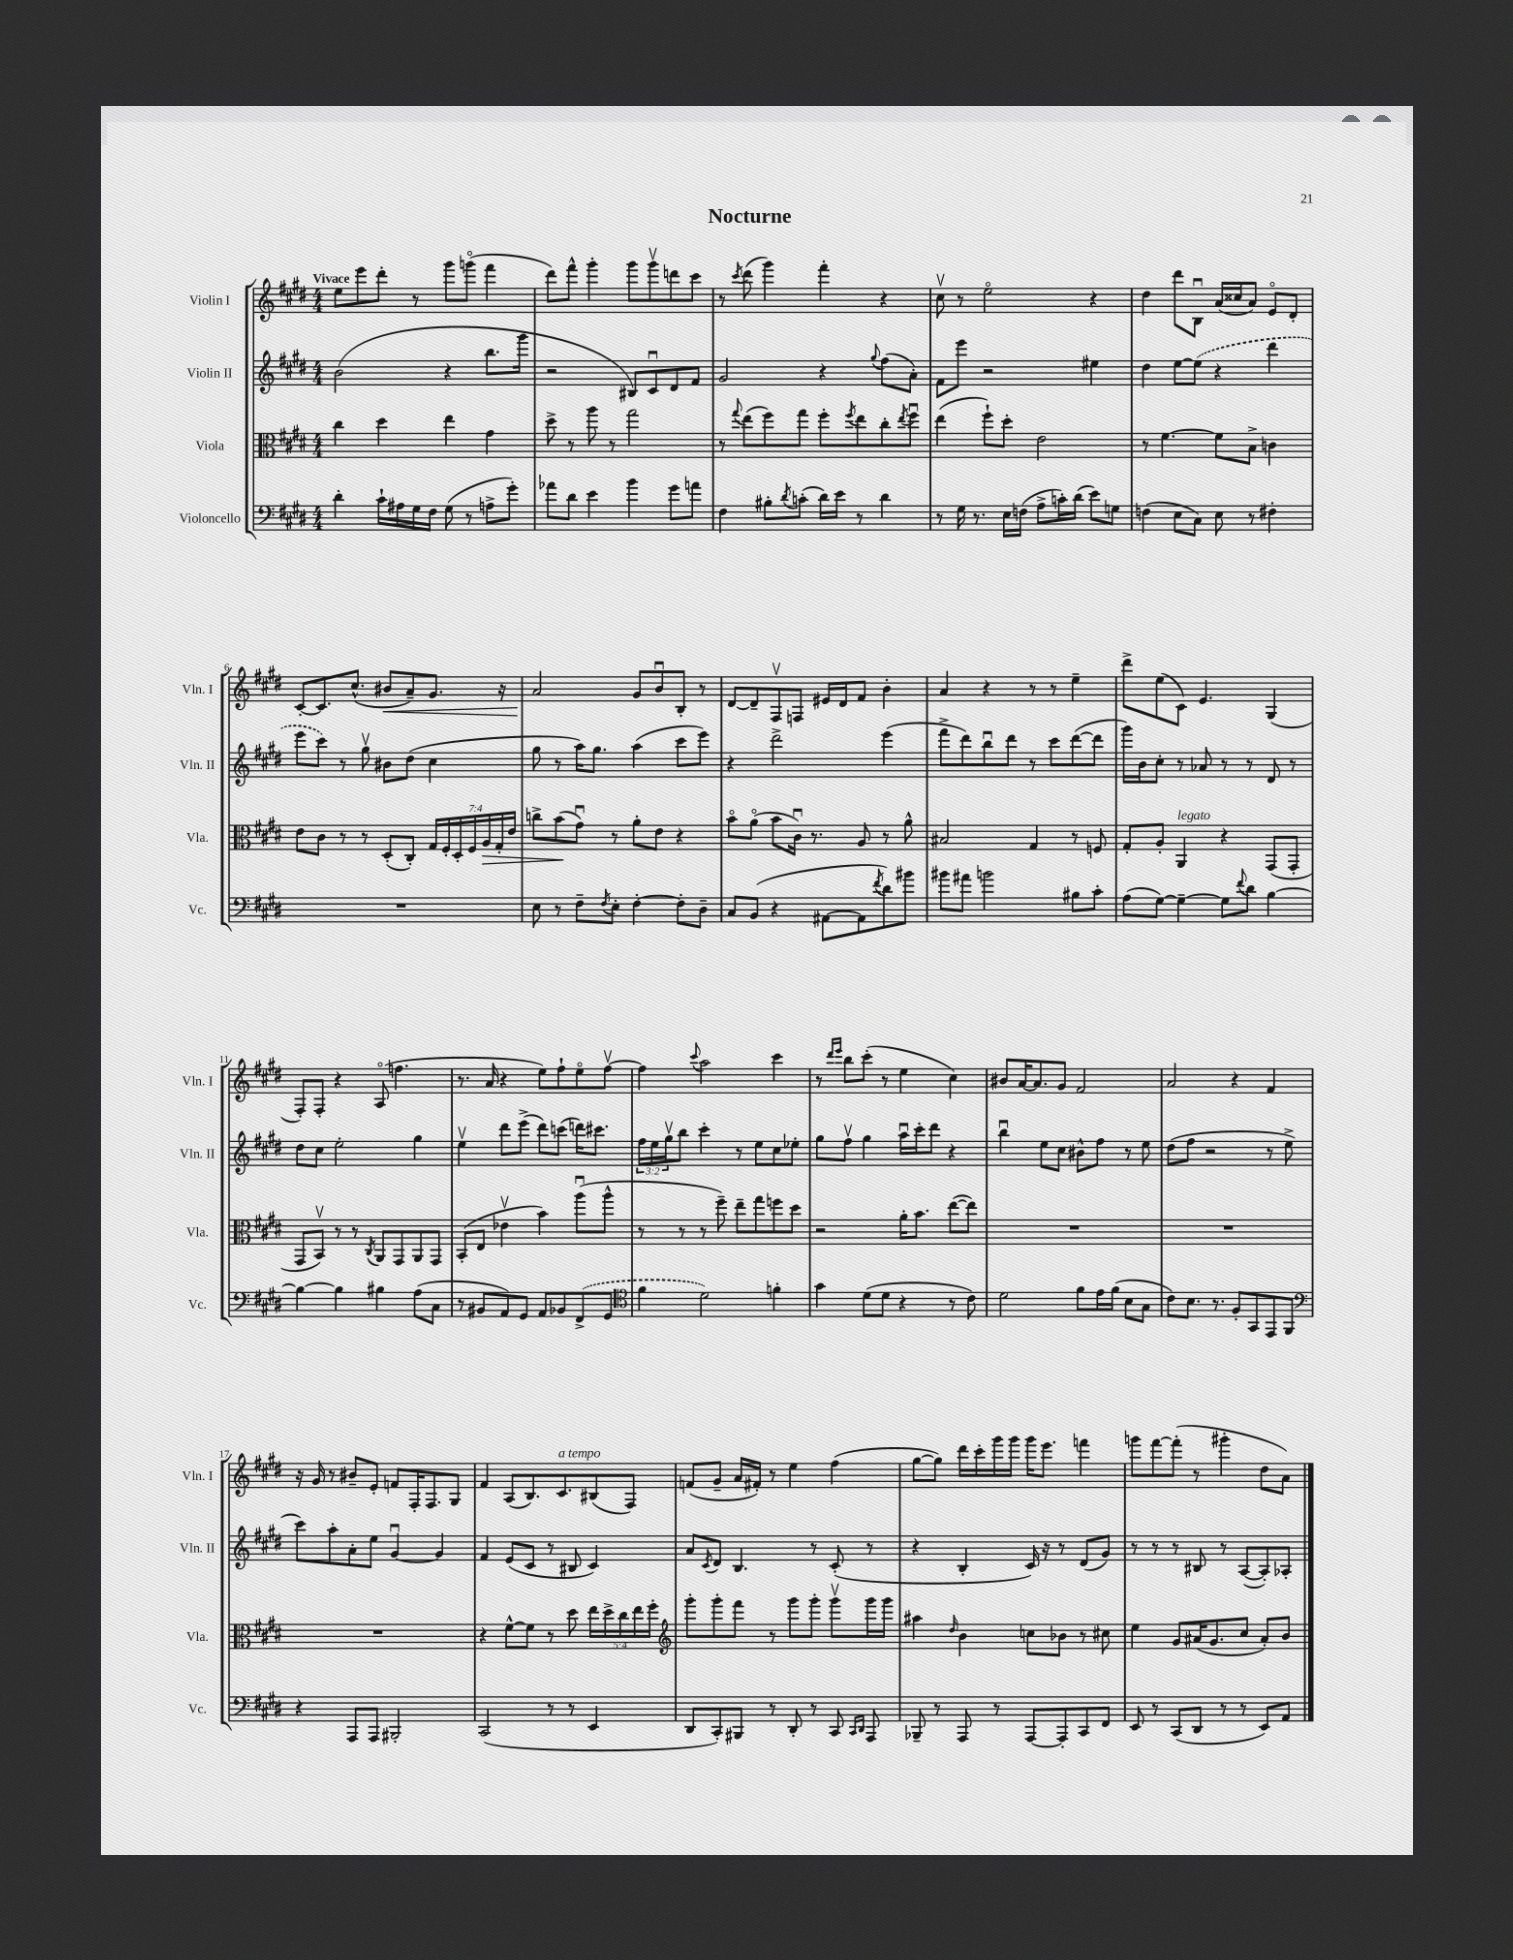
\header { title = "Nocturne" }
<<
\new StaffGroup <<
\new Staff = "s0" \with { instrumentName = "Violin I" shortInstrumentName = "Vln. I" } {
    \clef treble \key e \major \numericTimeSignature \time 4/4 \tempo "Vivace"
    e''8 e'''8 dis'''8-. r8 gis'''8 g'''8\flageolet( fis'''4 |
    dis'''8) fis'''8-^ gis'''4-. gis'''8 gis'''8\upbow d'''8 cis'''8 |
    r8 \acciaccatura { cis'''8 } dis'''8( gis'''4) fis'''4-. r4 |
    cis''8\upbow r8 e''2\flageolet r4 |
    dis''4 dis'''8 b8\downbow a'16( cisis''16 a'8) e'8\flageolet dis'8-. |
    cis'8~-. cis'8. cis''8.-^( bis'8\< a'8--) gis'8. r16 |
    a'2\! gis'8 b'8\downbow b8-. r8 |
    dis'8~ dis'8-- fis8\upbow f8 eis'16 dis'16 fis'8 b'4-. |
    a'4 r4 r8 r8 e''4-- |
    dis'''8-> e''8( cis'8) e'4. gis4( |
    fis8-.) fis8-. r4 a8\flageolet( f''4. |
    r8. a'16 r4 e''8) fis''8-! e''8\flageolet fis''8~\upbow |
    fis''4 \appoggiatura { cis'''8 } a''2 cis'''4 |
    r8 \grace { dis'''16 e'''16 } b''8 cis'''8-.( r8 e''4 cis''4) |
    bis'8 a'16~ a'8. gis'8 fis'2 |
    a'2 r4 fis'4 |
    r16 gis'16 r8 bis'8-- e'8-. f'8 fis16-. fis8. gis8 |
    fis'4 a8( b8.) cis'8.^\markup { \italic "a tempo" } bis8( fis8) |
    f'8( gis'8-- a'16 fis'16-.) r8 e''4 fis''4( |
    gis''8~ gis''8) dis'''16 cis'''16-. gis'''16 gis'''16 gis'''16 e'''8. f'''4 |
    g'''8 fis'''8~ fis'''8-.( r8 gis'''4-. dis''8 a'8) \bar "|." |
}
\new Staff = "s1" \with { instrumentName = "Violin II" shortInstrumentName = "Vln. II" } {
    \clef treble \key e \major \numericTimeSignature \time 4/4 \override Staff.TupletNumber.text = #tuplet-number::calc-fraction-text
    b'2( r4 b''8. gis'''16 |
    r2 bis8) cis'8\downbow dis'8 fis'8 |
    gis'2 r4 \appoggiatura { gis''8 } fis''8( a'8-.) |
    fis'8 e'''8 r2 eis''4 |
    dis''4 e''8~ \once \slurDashed e''8( r4 dis'''4 |
    e'''8 cis'''8) r8 gis''8\upbow bis'8 dis''8( cis''4 |
    gis''8 r8 a''16) gis''8. a''4( cis'''8 e'''8) |
    r4 dis'''2-> e'''4( |
    fis'''8-> dis'''8) b''8\downbow dis'''8 r8 cis'''8 dis'''8~( dis'''8 |
    gis'''16) b'16 cis''8-. r8 aes'8 r8 r8 dis'8 r8 |
    dis''8 cis''8 e''2-. gis''4 |
    e''4\upbow dis'''8 e'''8->( dis'''8) c'''8( d'''16) cis'''8. |
    \tuplet 3/2 { fis''16 e''16 gis''16\upbow } b''8 cis'''4-. r8 e''8 cis''8 ees''8-. |
    gis''8 fis''8\upbow gis''4 a''16\downbow cis'''16-. dis'''8 r4 |
    b''4\downbow e''8 cis''8 bis'8-^ fis''8 r8 e''8 |
    dis''8( fis''8 r2 r8 e''8-> |
    cis'''8) a''8-. a'8-. e''8 gis'4~\downbow gis'4 |
    fis'4 e'8( cis'8 r8 bis8 cis'4) |
    a'8 \acciaccatura { cis'8 } dis'8 b4. r8 cis'8-.( r8 |
    r4 b4-. cis'16) r16 r8 dis'8( gis'8) |
    r8 r8 r8 bis8 r8 a8~( a8-.) aes8-. \bar "|." |
}
\new Staff = "s2" \with { instrumentName = "Viola" shortInstrumentName = "Vla." } {
    \clef alto \key e \major \numericTimeSignature \time 4/4 \override Staff.TupletNumber.text = #tuplet-number::calc-fraction-text
    cis''4 dis''4 e''4 gis'4 |
    dis''8-> r8 a''8 r8 gis''2 |
    r8 \appoggiatura { gis''8 } e''8( fis''8) gis''8 fis''8-. \acciaccatura { fis''8 } e''8 cis''8-. \acciaccatura { e''8 } fis''8\downbow |
    e''4( fis''8-!) dis''8-. e'2 |
    r8 fis'4.~ fis'8 b8-> c'4 |
    e'8 cis'8 r8 r8 dis8-.( cis8-.) \tuplet 7/4 { gis16 fis16-. dis16-. fis16 a16\> gis16-. e'16 } |
    c''8-> b'8\!( gis'8\downbow) r8 a'8-. e'8 r4 |
    b'8\flageolet a'8\flageolet( b'8 cis'16\downbow) r8. a8 r8 a'8-^ |
    bis2 gis4 r8 f8 |
    gis8-. a8-. a,4^\markup { \italic "legato" } r4 gis,8( gis,8-. |
    gis,8 b,8\upbow) r8 r8 \acciaccatura { cis8 } a,8 gis,8 a,8 gis,8 |
    b,8-.( e8 ees'4\upbow b'4) a''8\downbow( a''8-^ |
    r8 r8 r8 fis''8--) e''8-- gis''8 f''8 dis''8 |
    r2 a'16-. b'8. e''8~( e''8) |
    R1 |
    R1 |
    R1 |
    r4 fis'8~-^ fis'8 r8 dis''8 \tuplet 5/4 { e''16 dis''16-> cis''16 e''16 fis''16-. } |
    \clef treble gis'''8-. gis'''8-. fis'''8 r8 gis'''8 gis'''8-. gis'''8\upbow gis'''16 gis'''16 |
    ais''4 \grace { dis''16 } b'4 c''8 bes'8 r8 cis''8 |
    e''4 gis'8 ais'16( gis'8. cis''8 ais'8-.) b'8 \bar "|." |
}
\new Staff = "s3" \with { instrumentName = "Violoncello" shortInstrumentName = "Vc." } {
    \clef bass \key e \major \numericTimeSignature \time 4/4
    dis'4-. cis'16-! ais16 gis16 fis16 gis8( r8 a8-> gis'8-.) |
    aes'8 dis'8 e'4 b'4 gis'8 a'8 |
    fis4 bis8-. \acciaccatura { dis'8 } c'8-.( dis'16) e'16 r8 dis'4 |
    r8 gis16 r8. e16 f16( a8-> c'16-.) dis'16( e'8) g8 |
    f4( e8 cis8) e8 r8 fis4-. |
    R1 |
    e8 r8 fis8-- \acciaccatura { fis8 } e8-. fis4~-. fis8-. dis8-- |
    cis8 b,8( r4 ais,8~ ais,8 \acciaccatura { fis'8 } dis'8) bis'8 |
    bis'8 ais'8 b'2 bis8 cis'8-. |
    a8( gis8~) gis4~-- gis8 \appoggiatura { fis'8 } dis'8 b4~ |
    b4~ b4 bis4 a8( cis8 |
    r8 bis,8 a,8) gis,8 a,8 bes,8 \once \slurDashed fis,8->( gis,8 |
    \clef tenor fis'4 dis'2) f'4-. |
    gis'4 dis'8( dis'8 r4 r8 cis'8) |
    dis'2 fis'8 e'16 fis'16( b8 gis8 |
    cis'8) b8. r8. fis8-. gis,8 e,8 fis,8 |
    \clef bass r4 a,,8 a,,8 bis,,2-. |
    cis,2( r8 r8 e,4 |
    dis,8 cis,8-.) bis,,8 r8 dis,8-. r8 cis,8 \grace { cis,16 dis,16 } a,,8 |
    bes,,8-- r8 a,,8 r8 a,,8~ a,,8-. cis,8 fis,8 |
    e,8 r8 cis,8( dis,8 r8 r8 e,8) a,8 \bar "|." |
}
>>
>>
